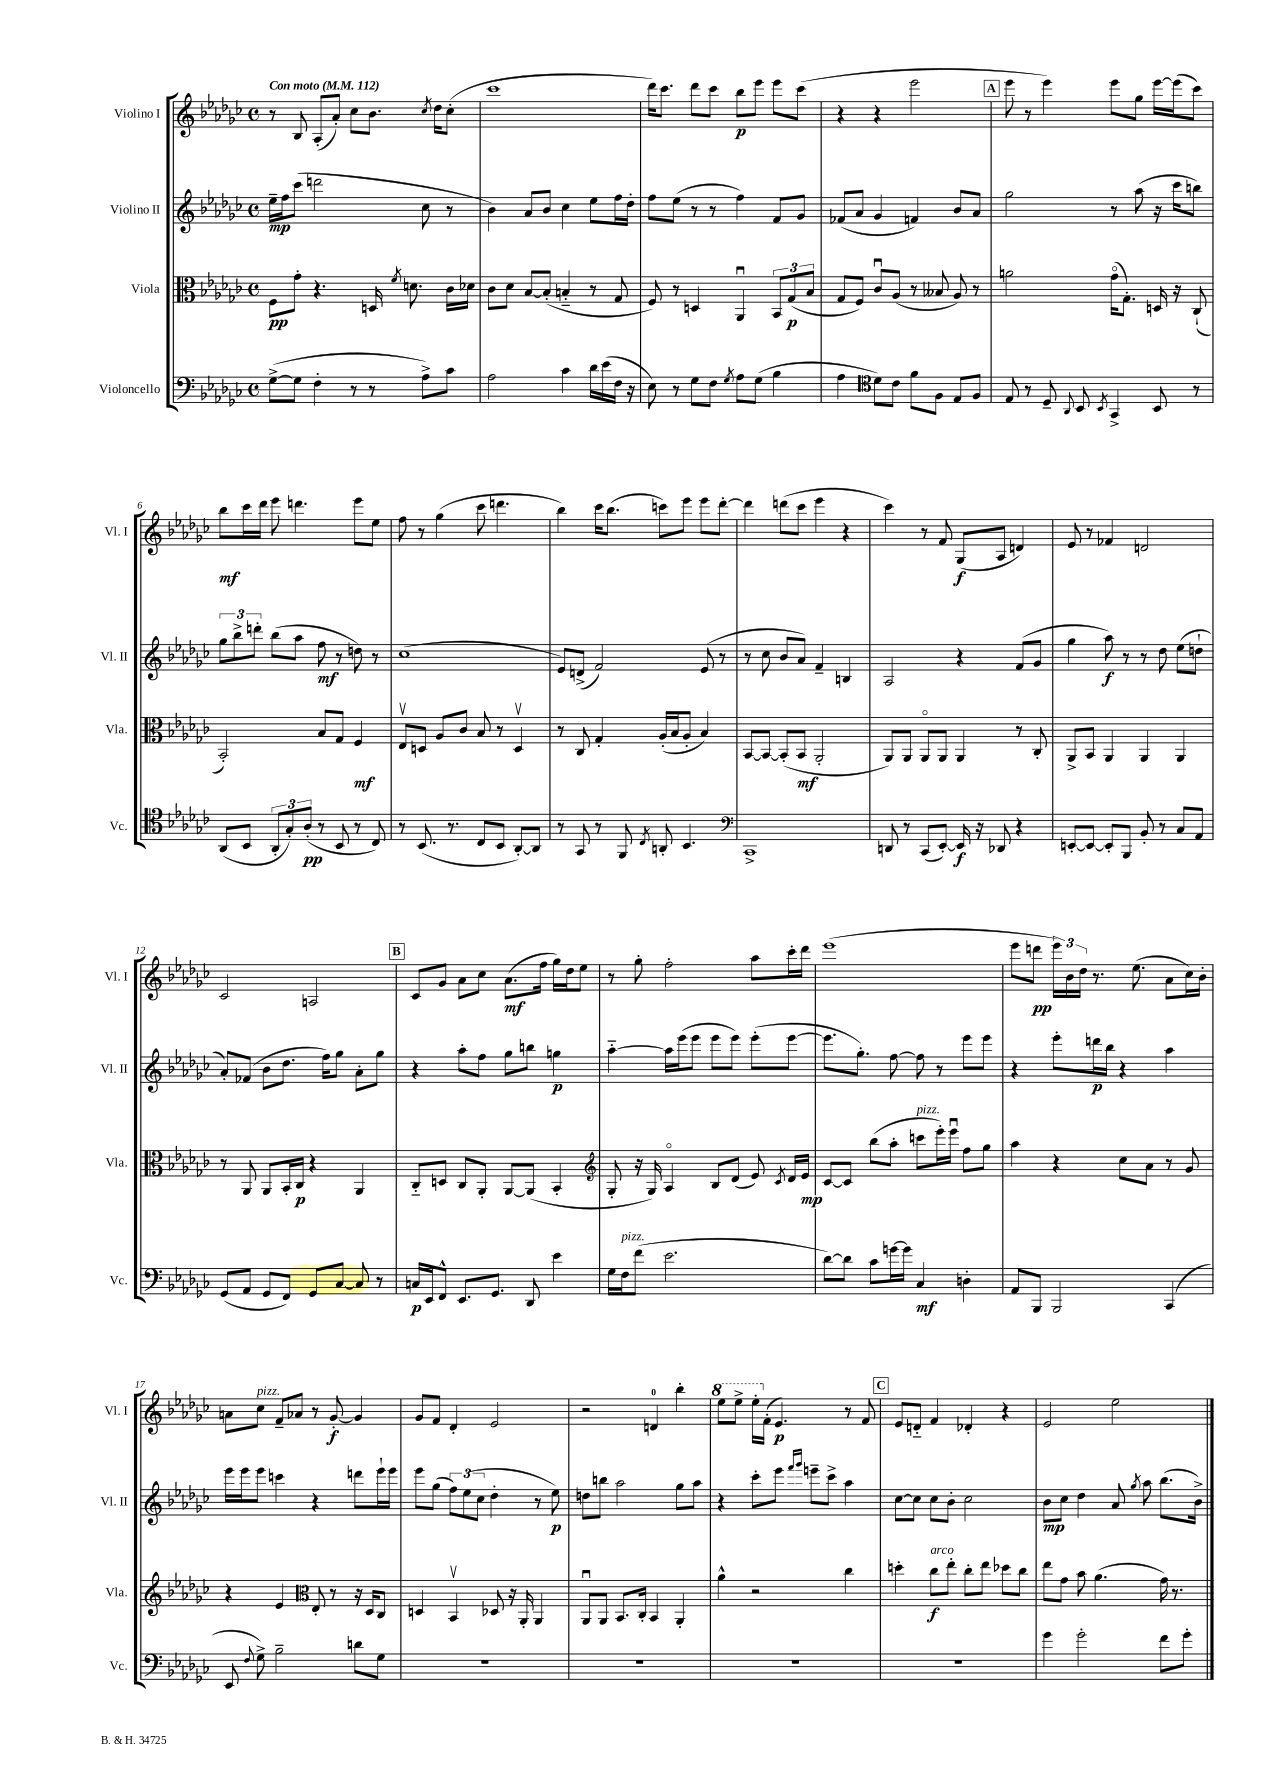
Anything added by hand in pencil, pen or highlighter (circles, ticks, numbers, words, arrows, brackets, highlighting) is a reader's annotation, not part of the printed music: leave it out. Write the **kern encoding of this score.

**kern	**dynam	**kern	**dynam	**kern	**dynam	**kern	**dynam
*part4	*part4	*part3	*part3	*part2	*part2	*part1	*part1
*staff4	*staff4	*staff3	*staff3	*staff2	*staff2	*staff1	*staff1
*I"Violoncello	*	*I"Viola	*	*I"Violino II	*	*I"Violino I	*
*I'Vc.	*	*I'Vla.	*	*I'Vl. II	*	*I'Vl. I	*
*clefF4	*	*clefC3	*	*clefG2	*	*clefG2	*
*k[b-e-a-d-g-c-]	*	*k[b-e-a-d-g-c-]	*	*k[b-e-a-d-g-c-]	*	*k[b-e-a-d-g-c-]	*
*M4/4	*	*M4/4	*	*M4/4	*	*M4/4	*
*met(c)	*	*met(c)	*	*met(c)	*	*met(c)	*
*MM112	*	*MM112	*	*MM112	*	*MM112	*
=1	=1	=1	=1	=1	=1	=1	=1
!	!	!	!	!	!	!LO:TX:a:B:t=Con moto	!
([8G-^\L	.	8F\L	pp	16ee-~\LL	mp	8r	.
.	.	.	.	16ff\J	.	.	.
8G-\J]	.	8g-'\J	.	(8ccc-\J	.	8B-/	.
4F'\	.	4.r	.	2dddn\	.	(8A-'/L	.
.	.	.	.	.	.	8a-'/J)	.
8r	.	.	.	.	.	8cc-\L	.
8r	.	16Dn/	.	.	.	8.b-\J	.
.	.	8qf/	.	.	.	.	.
.	.	8.dn\	.	.	.	.	.
8A-^\L)	.	.	.	8cc-\	.	.	.
.	.	.	.	.	.	8qcc-/	.
.	.	.	.	.	.	16dd-\KL	.
8c-\J	.	16c-\LL	.	8r	.	(8cc-'\J	.
.	.	16d-X\JJ	.	.	.	.	.
=2	=2	=2	=2	=2	=2	=2	=2
2A-\	.	8c-\L	.	4b-\)	.	1ccc-	.
.	.	8d-\J	.	.	.	.	.
.	.	[8B-/L	.	8a-/L	.	.	.
.	.	(8B-'/J]	.	8b-/J	.	.	.
4c-\	.	4Bn/	.	4cc-\	.	.	.
16d-\LL	.	8r	.	8ee-\L	.	.	.
(16e-\	.	.	.	.	.	.	.
16F\JJ	.	8G-/	.	16ff\L	.	.	.
16r	.	.	.	16dd-'\JJ	.	.	.
=3	=3	=3	=3	=3	=3	=3	=3
8E-\)	.	8F/)	.	8ff\L	.	16ddd-\KL)	.
.	.	.	.	.	.	8.ccc-\J	.
8r	.	8r	.	(8ee-\J	.	.	.
8G-\L	.	4Dn/	.	8r	.	8ddd-\L	.
8F\J	.	.	.	8r	.	8ccc-\J	.
8qG-/	.	.	.	.	.	.	.
8A-\L	.	4AA-u/	.	4ff\)	.	8bb-\L	p
(8G-\J	.	.	.	.	.	8eee-\J	.
4B-\	.	12BB-/L	.	8f/L	.	8eee-\L	.
.	.	(12G-/	p	.	.	.	.
.	.	.	.	8g-/J	.	(8ccc-\J	.
.	.	12B-/J	.	.	.	.	.
=4	=4	=4	=4	=4	=4	=4	=4
4A-\	.	8G-/L	.	(8f-X/L	.	4r	.
.	.	8F/J)	.	8a-/J	.	.	.
*clefC4	*	*	*	*	*	*	*
8d-\L)	.	8c-u/L	.	4g-/	.	4r	.
8c-\J	.	(8A-/J	.	.	.	.	.
8f\L	.	8r	.	4fn/)	.	2eee-\	.
8F\J	.	8B--X/	.	.	.	.	.
8E-/L	.	8A-/)	.	8b-/L	.	.	.
8F/J	.	8r	.	8a-/J	.	.	.
!!LO:REH:place=s1:t=A
=5	=5	=5	=5	=5	=5	=5	=5
8E-/	.	2an\	.	2gg-\	.	8eee-\	.
8r	.	.	.	.	.	8r	.
8D-~/	.	.	.	.	.	4eee-\)	.
8qqAA-/	.	.	.	.	.	.	.
8BB-/	.	.	.	.	.	.	.
8qBB-/	.	.	.	.	.	.	.
4GG-^/	.	(16g-\KL	.	8r	.	8eee-\L	.
.	.	8.G-'\J)	.	.	.	.	.
.	.	.	.	(8aa-\	.	8gg-\J	.
8BB-/	.	16Dn/	.	16r	.	[16eee-\LL	.
.	.	16r	.	16ccc-\KL	.	(16eee-\J]	.
8r	.	(8C-`/	.	8bbn\J)	.	8ccc-\J)	.
!!LO:LB:g=z
=6	=6	=6	=6	=6	=6	=6	=6
(8AA-/L	.	2BB-'/)	.	12gg-\L	.	8bb-\L	mf
.	.	.	.	12bb-^\	.	.	.
8BB-/J	.	.	.	.	.	16ccc-\L	.
.	.	.	.	12dddn'\J	.	.	.
.	.	.	.	.	.	16ddd-\JJ	.
12AA-'/L	.	.	.	(8bb-\L	.	8eee-\	.
12G-'/)	.	.	.	.	.	.	.
.	.	.	.	8aa-\J	.	4.dddn\	.
(12A-'/J	pp	.	.	.	.	.	.
8r	.	8B-/L	.	8ff\	mf	.	.
8BB-/	.	8G-/J	.	8r	.	.	.
8r	.	4F/	mf	8ddn\)	.	8eee-\L	.
8C-/)	.	.	.	8r	.	8ee-\J	.
=7	=7	=7	=7	=7	=7	=7	=7
8r	.	8E-v/L	.	(1cc-	.	8ff\	.
(8.BB-/	.	8Dn/J	.	.	.	8r	.
.	.	8A-/L	.	.	.	(4gg-\	.
8.r	.	.	.	.	.	.	.
.	.	8c-/J	.	.	.	.	.
8C-/L	.	8B-/	.	.	.	8ccc-\	.
8BB-/J	.	8r	.	.	.	4.dddn\	.
[8AA-'/L)	.	4Dv/	.	.	.	.	.
8AA-/J]	.	.	.	.	.	.	.
=8	=8	=8	=8	=8	=8	=8	=8
8r	.	8r	.	8e-/L)	.	4bb-\)	.
8GG-/	.	8C-/	.	(8dn^/J	.	.	.
8r	.	4G-'/	.	2f/)	.	16ccc-\KL	.
.	.	.	.	.	.	(8.bb-\J	.
8FF/	.	.	.	.	.	.	.
8qC-/	.	.	.	.	.	.	.
8AAn'/	.	(16A-'/LL	.	.	.	8cccn\L)	.
.	.	16B-/J	.	.	.	.	.
4.BB-/	.	8A-'/J	.	.	.	8eee-\J	.
.	.	4B-/)	.	(8e-/	.	8eee-\L	.
.	.	.	.	8r	.	[8ddd-'\J	.
=9	=9	=9	=9	=9	=9	=9	=9
*clefF4	*	*	*	*	*	*	*
1CC-^	.	[8BB-/L	.	8r	.	4ddd-\]	.
.	.	8BB-/J_	.	8cc-\	.	.	.
.	.	(8BB-'/L]	.	8b-/L	.	(8dddn\L	.
.	.	8BB-/J	mf	8a-/J)	.	8ccc-\J	.
.	.	2AA-'/	.	4f~/	.	4eee-\	.
.	.	.	.	4Bn/	.	4r	.
=10	=10	=10	=10	=10	=10	=10	=10
8DDn/	.	8AA-/L)	.	2A-/	.	4ccc-\)	.
8r	.	8AA-/J	.	.	.	.	.
(8CC-/L	.	8AA-/L	.	.	.	8r	.
[8EE-'/J)	.	8AA-/J	.	.	.	8f/	.
16EE-/]	f	4AA-/	.	4r	.	(8G-/L	f
16r	.	.	.	.	.	.	.
8DD-X/	.	.	.	.	.	8A-/J	.
4r	.	8r	.	(8f/L	.	4dn/)	.
.	.	8C-'/	.	8g-/J	.	.	.
=11	=11	=11	=11	=11	=11	=11	=11
[8EEn'/L	.	8AA-^/L	.	4gg-\	.	8e-/	.
8EE/J_	.	8BB-/J	.	.	.	8r	.
8EE'/L]	.	4AA-/	.	8aa-\)	f	4f-X/	.
8BBB-/J	.	.	.	8r	.	.	.
8BB-'/	.	4AA-/	.	8r	.	2dn/	.
8r	.	.	.	8dd-\	.	.	.
8C-/L	.	4AA-/	.	(8ee-\L	.	.	.
8AA-/J	.	.	.	8ddn`\J	.	.	.
!!LO:LB:g=z
=12	=12	=12	=12	=12	=12	=12	=12
(8GG-/L	.	8r	.	8a-'/L)	.	2c-/	.
8AA-/J	.	8AA-/	.	(8f-X/J	.	.	.
8GG-/L	.	8AA-/L	.	8b-\L	.	.	.
8FF/J)	.	16BB-'/L	.	8.dd-\J	.	.	.
.	.	16C-/JJ	p	.	.	.	.
8GG-/L	.	4r	.	.	.	2An/	.
.	.	.	.	16ff\KL)	.	.	.
[8C-/J	.	.	.	8gg-\J	.	.	.
8C-/]	.	4AA-/	.	8a-'\L	.	.	.
8r	.	.	.	8gg-\J	.	.	.
!!LO:REH:place=s1:t=B
=13	=13	=13	=13	=13	=13	=13	=13
16Cn/LL	p	8C-/L	.	4r	.	8c-/L	.
16EE-/J	.	.	.	.	.	.	.
8FF^^/J	.	8Dn/J	.	.	.	8g-/J	.
8.EE-/L	.	8C-/L	.	8aa-'\L	.	8a-\L	.
.	.	8AA-'/J	.	8ff\J	.	8cc-\J	.
8.GG-/J	.	.	.	.	.	.	.
.	.	[8AA-/L	.	8gg-\L	.	(8.a-\L	mf
8DD-/	.	(8AA-/J]	.	8bbn\J	.	.	.
.	.	.	.	.	.	16ff\Jk	.
4e-\	.	4BB-'/	.	4ggn\	p	16gg-\LL)	.
.	.	.	.	.	.	16dd-\J	.
.	.	.	.	.	.	8ee-\J	.
=14	=14	=14	=14	=14	=14	=14	=14
*	*	*clefG2	*	*	*	*	*
16G-\LL	.	8G-'/	.	[4aa-\	.	8r	.
!LO:TX:a:i:t=pizz.	!	!	!	!	!	!	!
16F\J	.	.	.	.	.	.	.
(8f\J	.	16r	.	.	.	8gg-'\	.
.	.	16G-/)	.	.	.	.	.
2.e-\	.	4A-/	.	16aa-\LL]	.	2ff'\	.
.	.	.	.	(16eee-\J	.	.	.
.	.	.	.	8eee-\J	.	.	.
.	.	8B-/L	.	8eee-\L	.	.	.
.	.	(8d-/J	.	8eee-\J)	.	.	.
.	.	8e-/)	.	(8eee-'\L	.	8aa-\L	.
.	.	8qc-/	.	.	.	.	.
.	.	16d-/LL	.	[8eee-\J	.	16ccc-'\L	.
.	.	16e-/JJ	mp	.	.	16ddd-\JJ	.
=15	=15	=15	=15	=15	=15	=15	=15
[8d-\L)	.	[8c-/L	.	8.eee-\L]	.	(1eee-	.
8d-\J]	.	8c-/J]	.	.	.	.	.
.	.	.	.	8.gg-'\J)	.	.	.
8c-\L	.	(8bb-\L	.	.	.	.	.
[16gn\L	.	8aa-'\J	.	[8ff\	.	.	.
16g\JJ]	.	.	.	.	.	.	.
!	!	!LO:TX:a:i:t=pizz.	!	!	!	!	!
4C-/	mf	8cccn\L	.	8ff\]	.	.	.
.	.	16eee-'\L)	.	8r	.	.	.
.	.	16eee-u\JJ	.	.	.	.	.
4Dn'\	.	8ff\L	.	8eee-\L	.	.	.
.	.	8gg-\J	.	8eee-\J	.	.	.
=16	=16	=16	=16	=16	=16	=16	=16
8AA-/L	.	4aa-\	.	4r	.	8eee-\L	.
8BBB-/J	.	.	.	.	.	8dddn\J	pp
2BBB-/	.	4r	.	8eee-'\L	.	24eee-\LL)	.
.	.	.	.	.	.	24b-\	.
.	.	.	.	.	.	24dd-\JJ	.
.	.	.	.	16dddn\L	p	8.r	.
.	.	.	.	16bb-\JJ	.	.	.
.	.	8cc-\L	.	4r	.	.	.
.	.	.	.	.	.	(8.ee-\	.
.	.	8a-\J	.	.	.	.	.
(4CC-/	.	8r	.	4aa-\	.	8a-\L	.
.	.	8g-/	.	.	.	16cc-\L)	.
.	.	.	.	.	.	16b-'\JJ	.
!!LO:LB:g=z
=17	=17	=17	=17	=17	=17	=17	=17
8EE-/	.	4r	.	16eee-\LL	.	8an\L	.
.	.	.	.	16eee-\J	.	.	.
8qqF/	.	.	.	.	.	.	.
!	!	!	!	!	!	!LO:TX:a:i:t=pizz.	!
8G-^\)	.	.	.	8eee-\J	.	8cc-\J	.
2B-~\	.	4e-/	.	4cccn\	.	8f~/L	.
.	.	.	.	.	.	8a-X/J	.
*	*	*clefC3	*	*	*	*	*
.	.	8E-'/	.	4r	.	8r	.
.	.	8r	.	.	.	[8g-'/	f
8dn\L	.	16r	.	8dddn\L	.	4g-/]	.
.	.	16D-/KL	.	.	.	.	.
8G-\J	.	8C-/J	.	16eee-`\L	.	.	.
.	.	.	.	16eee-\JJ	.	.	.
=18	=18	=18	=18	=18	=18	=18	=18
1r	.	4Dn/	.	8eee-\L	.	8g-/L	.
.	.	.	.	(8gg-\J	.	8f/J	.
.	.	4BB-v/	.	12ff\L)	.	4d-'/	.
.	.	.	.	(12ee-\	.	.	.
.	.	.	.	12cc-\J	.	.	.
.	.	8D-X/	.	4dd-'\	.	2e-/	.
.	.	16r	.	.	.	.	.
.	.	16AA-'/	.	.	.	.	.
.	.	4AA-/	.	8r	.	.	.
.	.	.	.	8ee-\)	p	.	.
=19	=19	=19	=19	=19	=19	=19	=19
1r	.	8AA-u/L	.	8ddn\L	.	2r	.
.	.	8AA-/J	.	8bbn\J	.	.	.
.	.	8.BB-/L	.	2aa-\	.	.	.
.	.	16C-'/Jk	.	.	.	.	.
.	.	4BB-/	.	.	.	4dn/	.
.	.	4AA-'/	.	8gg-\L	.	4bb-'\	.
.	.	.	.	8aa-\J	.	.	.
=20	=20	=20	=20	=20	=20	=20	=20
*	*	*	*	*	*	*8va	*
1r	.	4a-^^\	.	4r	.	8eee-\L	.
.	.	.	.	.	.	8eee-^\J	.
.	.	2r	.	8ccc-'\L	.	16eee-'\LL	.
*	*	*	*	*	*	*X8va	*
.	.	.	.	.	.	(16f'\JJ	.
.	.	.	.	8eee-\J	.	4.e-/)	p
.	.	.	.	16qqfff/LL	.	.	.
.	.	.	.	16qqggg-/JJ	.	.	.
.	.	.	.	8eeen~\L	.	.	.
.	.	.	.	8ccc-^\J	.	.	.
.	.	4cc-\	.	4aa-\	.	8r	.
.	.	.	.	.	.	8f/	.
!!LO:REH:place=s1:t=C
=21	=21	=21	=21	=21	=21	=21	=21
1r	.	4ddn'\	.	[8cc-\L	.	8e-/L	.
.	.	.	.	8cc-\J]	.	8dn/J	.
!	!	!LO:TX:a:i:t=arco	!	!	!	!	!
.	.	8cc-\L	f	8cc-\L	.	4f/	.
.	.	8ee-'\J	.	8b-'\J	.	.	.
.	.	8cc-'\L	.	2cc-\	.	4d-X'/	.
.	.	8ee-\J	.	.	.	.	.
.	.	8dd-X\L	.	.	.	4r	.
.	.	8cc-\J	.	.	.	.	.
=22	=22	=22	=22	=22	=22	=22	=22
4g-\	.	8ee-\L	.	8b-\L	mp	2e-/	.
.	.	8g-\J	.	8cc-\J	.	.	.
2g-'\	.	8b-\	.	4dd-\	.	.	.
.	.	(4.a-\	.	.	.	.	.
.	.	.	.	8a-/	.	2ee-\	.
.	.	.	.	8qgg-/	.	.	.
.	.	.	.	8aa-\	.	.	.
8f\L	.	16g-\)	.	(8.bb-\L	.	.	.
.	.	8.r	.	.	.	.	.
8g-'\J	.	.	.	.	.	.	.
.	.	.	.	16b-^\Jk)	.	.	.
==	==	==	==	==	==	==	==
*-	*-	*-	*-	*-	*-	*-	*-
